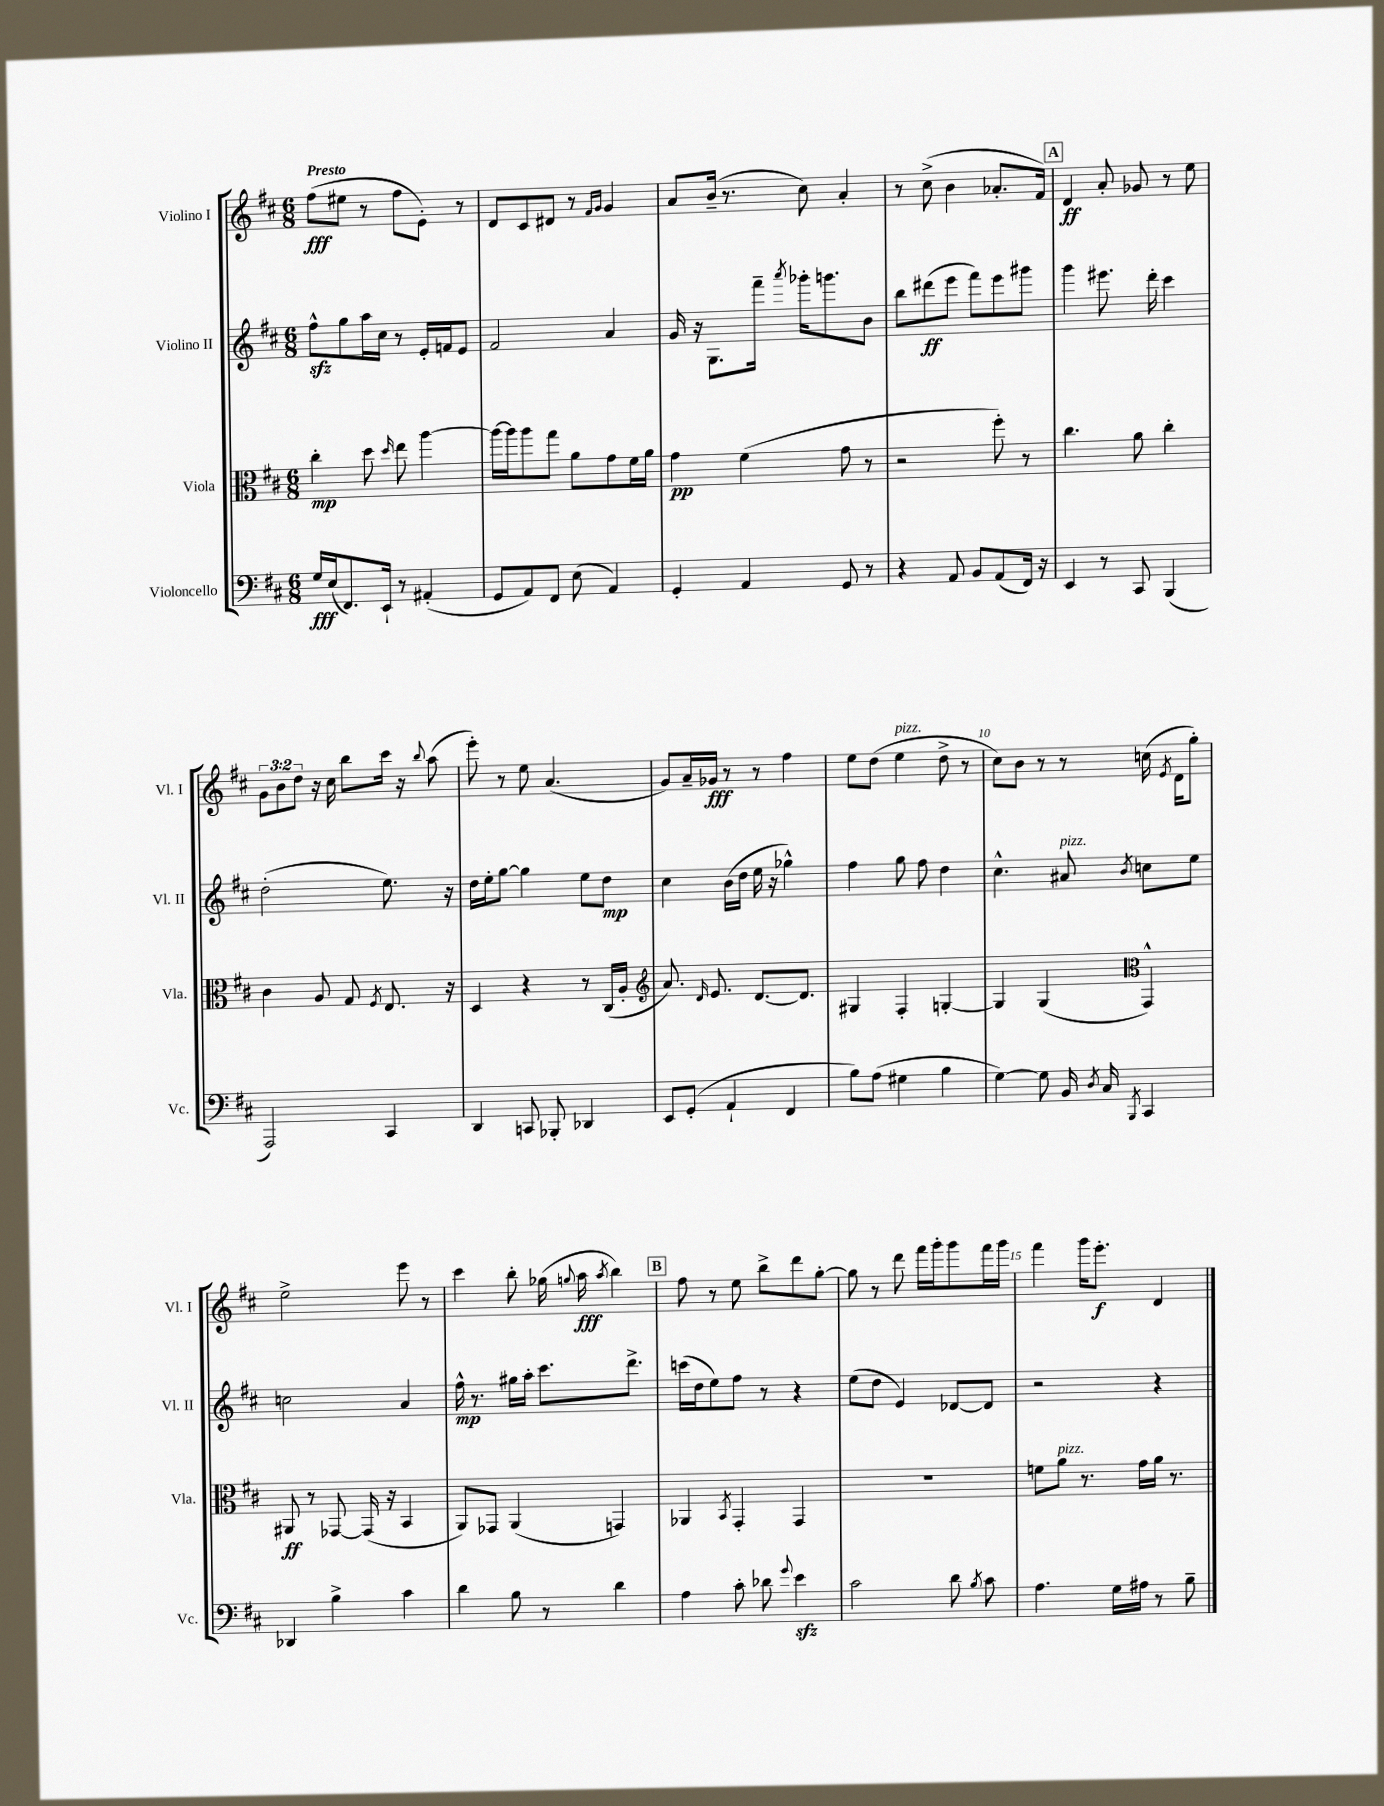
<<
\new StaffGroup <<
\new Staff = "s0" \with { instrumentName = "Violino I" shortInstrumentName = "Vl. I" } {
    \clef treble \key d \major \numericTimeSignature \time 6/8 \override Staff.TupletNumber.text = #tuplet-number::calc-fraction-text \tempo "Presto"
    \autoBeamOff fis''8[\fff( eis''8] r8 fis''8[ e'8]-.) r8 |
    d'8[ cis'8 dis'8] r8 \grace { fis'16[ g'16] } g'4 |
    a'8[ b'16]--( r8. cis''8) a'4-. |
    r8 cis''8->( b'4 aes'8.[-. fis'16]) |
    \mark \markup { \box "A" } d'4\ff a'8-. ges'8 r8 e''8 |
    \tuplet 3/2 { g'8[ b'8 d''8] } r16 cis''16 b''8[ cis'''16] r16 \appoggiatura { b''8 } a''8( |
    e'''8-.) r8 e''8 a'4.( |
    g'8[) a'16-- ges'16]\fff r8 r8 fis''4 |
    e''8[ d''8]( e''4^\markup { \italic "pizz." } d''8-> r8 |
    cis''8[) b'8] r8 r8 c''16( \acciaccatura { e'8 } d'16[ g''8]-.) |
    e''2-> e'''8 r8 |
    cis'''4 b''8-. ges''16( \appoggiatura { g''8 } a''16\fff \acciaccatura { a''8 } b''4) |
    \mark \markup { \box "B" } fis''8 r8 e''8 b''8[-> d'''8 g''8]~-. |
    g''8 r8 d'''8 fis'''16[ g'''16-. g'''8 fis'''16 g'''16] |
    fis'''4 g'''16[ e'''8.]-.\f d'4 \bar "|." |
}
\new Staff = "s1" \with { instrumentName = "Violino II" shortInstrumentName = "Vl. II" } {
    \clef treble \key d \major \numericTimeSignature \time 6/8
    \autoBeamOff fis''8[-^\sfz g''8 a''16 cis''16] r8 e'16[-. f'16 e'8] |
    fis'2 a'4 |
    g'16 r16 g8.[ fis'''16]-- \acciaccatura { a'''8 } ges'''16[-. g'''8. b'8] |
    b''8[ dis'''8\ff( e'''8] fis'''8[) e'''8 gis'''8] |
    \mark \markup { \box "A" } g'''4 eis'''8. d'''16-. cis'''4 |
    d''2-.( e''8.) r16 |
    d''16[ e''16-. g''8]~ g''4 e''8[ d''8]\mp |
    cis''4 b'16[( d''16] e''16 r16 ges''4-^) |
    fis''4 g''8 fis''8 d''4 |
    cis''4.-^ ais'8^\markup { \italic "pizz." } \acciaccatura { b'8 } c''8[ e''8] |
    c''2 a'4 |
    fis''16-^\mp r8. gis''16[ a''16]-. cis'''8.[ d'''8.]-> |
    \mark \markup { \box "B" } c'''16[( d''16 e''8) fis''8] r8 r4 |
    e''8[( d''8] e'4) des'8[~ des'8] |
    r2 r4 \bar "|." |
}
\new Staff = "s2" \with { instrumentName = "Viola" shortInstrumentName = "Vla." } {
    \clef alto \key d \major \numericTimeSignature \time 6/8
    \autoBeamOff cis''4-.\mp d''8 \grace { d''16 } e''8 a''4~ |
    a''16[~ a''16 a''8 g''8] a'8[ g'8 fis'16 a'16] |
    g'4\pp fis'4( g'8 r8 |
    r2 fis''8-.) r8 |
    \mark \markup { \box "A" } cis''4. a'8 cis''4-. |
    cis'4 a8 g8 \acciaccatura { fis8 } e8. r16 |
    d4 r4 r8 cis16[( a16]-. |
    \clef treble a'8.) \grace { d'16 } e'8. d'8.[~ d'8.] |
    gis4 fis4-. g4~-. |
    g4 g4( \clef alto g,4-^) |
    ais,8\ff r8 ges,8~ ges,16( r16 b,4 |
    a,8[) ges,8] a,4( g,4) |
    \mark \markup { \box "B" } aes,4 \acciaccatura { b,8 } g,4-. g,4 |
    R2. |
    f'8[ a'8]^\markup { \italic "pizz." } r8. g'16[ a'16] r8. \bar "|." |
}
\new Staff = "s3" \with { instrumentName = "Violoncello" shortInstrumentName = "Vc." } {
    \clef bass \key d \major \numericTimeSignature \time 6/8
    \autoBeamOff g16[\fff e16( fis,8.) e,16]-! r8 ais,4-.( |
    g,8[ a,8) fis,8] e8( a,4) |
    g,4-. a,4 g,8 r8 |
    r4 a,8 b,8[ a,8( fis,16]) r16 |
    \mark \markup { \box "A" } e,4 r8 cis,8 b,,4( |
    a,,2) cis,4 |
    d,4 c,8 bes,,8-. des,4 |
    e,8[ g,8]-.( a,4-! fis,4 |
    b8[) a8]( gis4 b4 |
    g4~) g8 b,16 \acciaccatura { d8 } cis16 \acciaccatura { b,,8 } cis,4 |
    des,4 b4-> cis'4 |
    d'4 b8 r8 d'4 |
    \mark \markup { \box "B" } a4 cis'8-. des'8 \appoggiatura { g'8 } e'4\sfz |
    cis'2 d'8 \acciaccatura { b8 } cis'8 |
    a4. g16[ ais16] r8 b8-- \bar "|." |
}
>>
>>
\layout { \context { \Score \override BarNumber.break-visibility = ##(#f #t #t) barNumberVisibility = #(every-nth-bar-number-visible 5) } }
